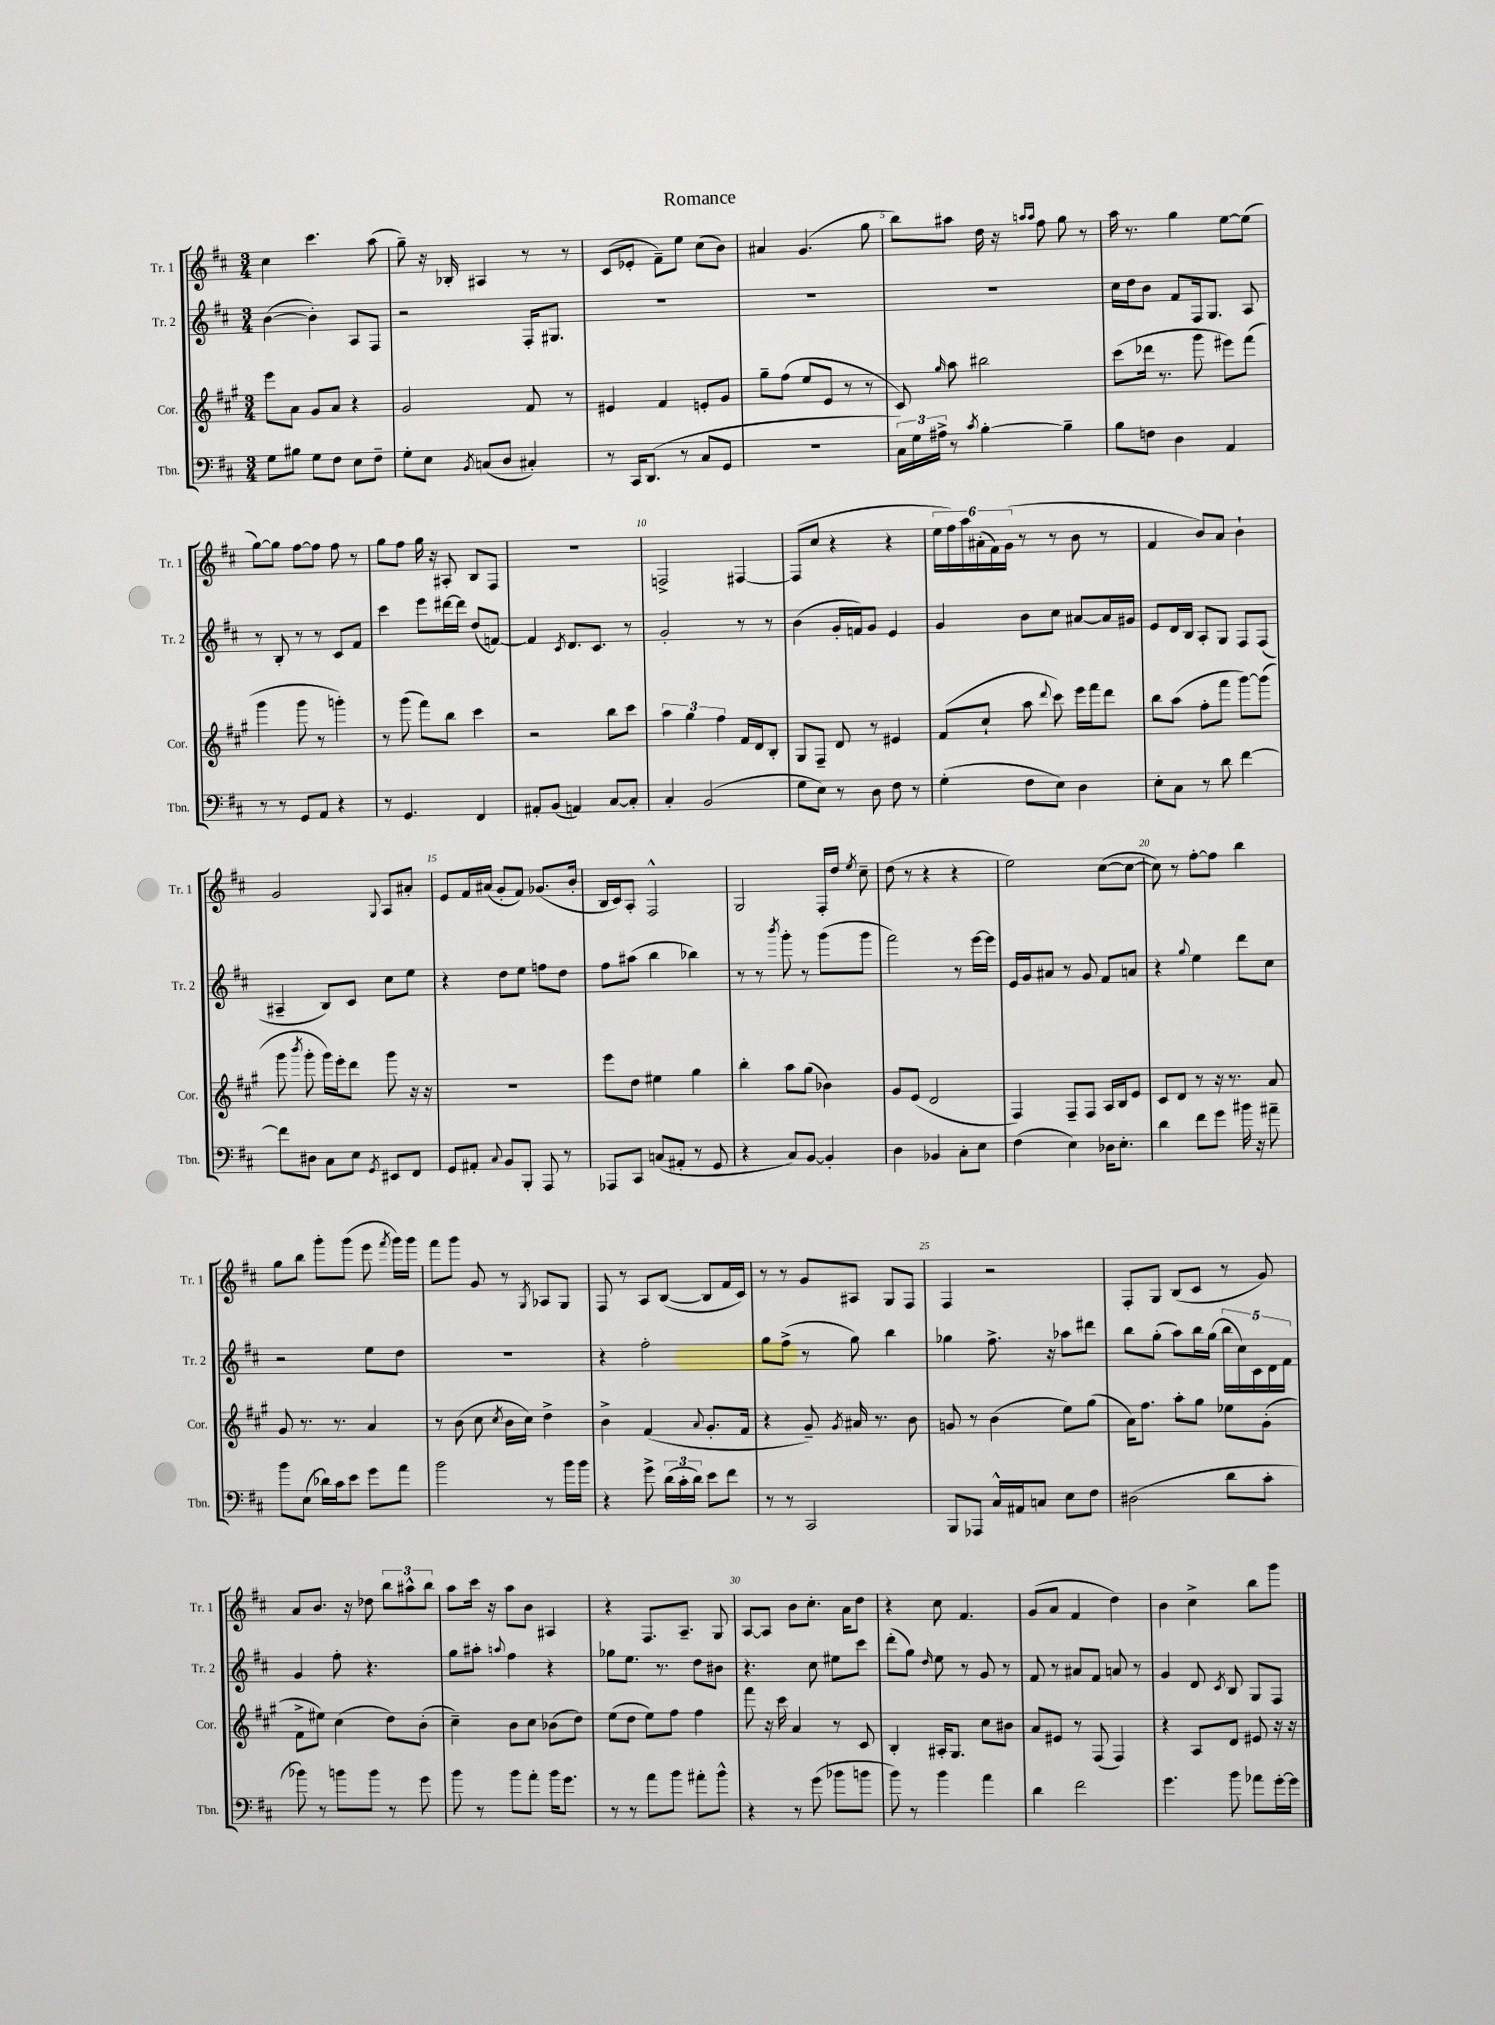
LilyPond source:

\header { title = "Romance" }
<<
\new StaffGroup <<
\new Staff = "s0" \with { instrumentName = "Tr. 1" shortInstrumentName = "Tr. 1" } {
    \clef treble \key d \major \numericTimeSignature \time 3/4
    \autoBeamOff cis''4 cis'''4. a''8( |
    g''8--) r16 bes16-. ais4 r8 r8 |
    cis'8[( ees'8]-. fis'8[--) e''8] cis''8[( b'8]) |
    ais'4 g'4.( g''8 |
    b''8[) ais''8] d''16 r16 \grace { a''16[ a''16] } fis''8 g''8 r8 |
    a''16 r8. g''4 e''8[~ e''8]( |
    g''8[~) g''8] fis''8[~ fis''8] fis''8 r8 |
    g''8[ fis''8] g''16 r16 ais8-. b8[ fis8] |
    R2. |
    f2-> fis4~ |
    fis8[( cis''8] r4 r4 |
    \tuplet 6/4 { e''16[ fis''16) a''16 ais'16-.( fis'16) g'16]( } r8 r8 b'8 r8 |
    fis'4 b'8[) a'8] b'4-! |
    g'2 \appoggiatura { g8 } a8[ ais'8]-. |
    e'8[ fis'16 ais'16]( g'8[-. fis'8]) ges'8.[( b'16]-. |
    b16[ cis'16) a8]-. fis2-^ |
    g2 fis16[-. d''16] \acciaccatura { e''8 } cis''8-- |
    d''8( r8 r4 r4 |
    e''2) cis''8[~( cis''8]~ |
    cis''8) r8 fis''8[~-. fis''8] b''4 |
    g''8[ b''8] g'''8[-. g'''8]( e'''8 \acciaccatura { fis'''8 } g'''16[) g'''16] |
    fis'''8[ g'''8] g'8 r8 \acciaccatura { g8 } aes8[ g8] |
    fis8 r8 a8[ b8]~( b8[ fis'16 cis'16]) |
    r8 r8 g'8[ ais8] g8[ fis8] |
    fis4 r2 |
    fis8[-. g8] b8[( cis'8] r8 g'8) |
    a'8[ b'8.] r16 des''8 \tuplet 3/2 { b''8[ ais''8-^ b''8] } |
    a''8[ cis'''16] r16 a''8[ b'8] ais4 |
    r4 fis8.[ a8.]-- g8 |
    a8[~ a8] b'8[ cis''8.]-. a'16[ d''8] |
    r4 cis''8 fis'4. |
    g'8[( a'8] fis'4 d''4) |
    b'4 cis''4-> b''8[ g'''8] \bar "|." |
}
\new Staff = "s1" \with { instrumentName = "Tr. 2" shortInstrumentName = "Tr. 2" } {
    \clef treble \key d \major \numericTimeSignature \time 3/4
    \autoBeamOff b'4~( b'4-.) a8[ fis8] |
    r2 fis16[-. gis8.] |
    R2. |
    R2. |
    R2. |
    cis''16[ d''16 b'8] fis'8[ fis16 g8.] a8 |
    r8 b8-. r8 r8 cis'8[ fis'8] |
    cis'''4 e'''8[ dis'''16~ dis'''16] d''8[( f'8]~) |
    f'4 \acciaccatura { cis'8 } d'8.[ cis'8.] r8 |
    g'2-. r8 r8 |
    b'4( g'16[-. f'16) g'8] e'4 |
    g'4 b'8[ cis''8] ais'8[~ ais'16 gis'16] |
    e'8[ d'16 b16] a8[-. g8] fis8[ fis8]( |
    ais4-- b8[) cis'8] cis''8[ e''8] |
    r4 d''8[ e''8] f''8[ d''8] |
    fis''8[ ais''8]( b''4 bes''4) |
    r8 r8 \acciaccatura { b'''8 } g'''8-. r8 g'''8[( g'''8] |
    fis'''2) r8 e'''16[~ e'''16] |
    e'16[ g'16 ais'8] r8 g'8 fis'8[ a'8] |
    r4 \appoggiatura { g''8 } e''4 d'''8[ cis''8] |
    r2 e''8[ d''8] |
    R2. |
    r4 fis''2-. |
    g''8[ fis''8]->( r8 g''8) b''4 |
    ges''4 fis''8.-> r16 aes''8[ dis'''8] |
    b''8[ g''8]-.( a''8[) b''16 g''16]( \tuplet 5/4 { b''16[ cis''16) cis'16 d'16 fis'16] } |
    g'4 fis''8-. r4. |
    g''8[ ais''8]-. \appoggiatura { a''8 } fis''4 r4 |
    ges''8[ e''8.] r8. d''8[ bis'8] |
    r4. cis''8 eis''8[ cis'''8] |
    d'''8[-.( g''8]) \grace { d''16 } e''8 r8 g'8 r8 |
    fis'8 r8 ais'8[ fis'8] a'8 r8 |
    g'4 d'8 \acciaccatura { cis'8 } b8 g8[ fis8] \bar "|." |
}
\new Staff = "s2" \with { instrumentName = "Cor." shortInstrumentName = "Cor." } {
    \clef treble \key a \major \numericTimeSignature \time 3/4
    \autoBeamOff e'''8[ a'8] gis'8[ a'8] r4 |
    gis'2 fis'8 r8 |
    eis'4 fis'4 e'8[-. gis'8] |
    gis''8[-- fis''8]( e''8[ e'8] r8 r8 |
    cis'8) \grace { gis''16 } a''8 bis''2 |
    cis'''8[( des'''16] r8. gis'''8 eis'''8[) fis'''8]( |
    gis'''4 gis'''8 r8 g'''4-.) |
    r8 gis'''8( fis'''8[) b''8] cis'''4 |
    r2 b''8[ cis'''8] |
    \tuplet 3/2 { a''4 gis''4 fis''4 } fis'16[ d'16 b8]-. |
    gis8[ fis8]-- d'8 r8 eis'4 |
    fis'8[( cis''8]-! a''8 \appoggiatura { d'''8 } cis'''8) e'''16[ fis'''16 d'''8] |
    b''8[ a''8]( fis''8[-. fis'''8] gis'''8[~) gis'''8]( |
    gis'''8 \acciaccatura { b'''8 } gis'''8-. gis'''16[) e'''16-. d'''8] gis'''8 r16 r16 |
    R2. |
    e'''8[ d''8] eis''4 gis''4 |
    b''4-. a''8[ gis''8]( bes'4) |
    gis'8[ e'8]( d'2 |
    fis4) fis8[-- fis8] a16[ b16 e'8] |
    cis'8[ d'8] r8 r16 r8. a'8 |
    gis'8 r8. r8. a'4 |
    r8 b'8( cis''8 \acciaccatura { cis''8 } b'16[ cis''16]) d''4-> |
    b'4-> fis'4( \appoggiatura { a'8 } gis'8.[-. fis'16] |
    r4 gis'8--) \acciaccatura { gis'8 } ais'16 r8. b'8 |
    g'8 r8 b'4( e''8[) gis''8]( |
    a'16[) fis''8.] a''8[-. gis''8] ees''8[ gis'8]-.( |
    fis'8[-> eis''8]) cis''4( d''8[) b'8]-.( |
    cis''4--) b'8[ cis''8] bes'8[( d''8]) |
    e''8[( d''8] e''8[) fis''8] fis''4 |
    fis'''8 r16 cis'''16 a'4 r8 cis'8 |
    b4-. ais16[-. gis8.] cis''8[ bis'8] |
    a'8[ eis'8] r8 fis8( fis4) |
    r4 a8[ d'8] eis'8 r16 r16 \bar "|." |
}
\new Staff = "s3" \with { instrumentName = "Tbn." shortInstrumentName = "Tbn." } {
    \clef bass \key d \major \numericTimeSignature \time 3/4
    \autoBeamOff g8[ bis8] g8[ fis8] e8[ fis8]-- |
    g8[-. e8] \acciaccatura { b,8 } c8[( d8] cis4-.) |
    r8 cis,16[ d,8.]( r8 cis8[ g,8] |
    R2. |
    \tuplet 3/2 { cis16[) g16 ais16]-> } r8 \acciaccatura { cis'8 } b4~-. b4-- |
    b8[ f8] d4 a,4 |
    r8 r8 g,8[ a,8] r4 |
    r8 g,4. fis,4 |
    ais,8[-. b,8]( a,4) cis8[~ cis8]-. |
    cis4-. b,2( |
    g8[ e8]) r8 d8 fis8 r8 |
    g4-.( fis8[ e8]) d4 |
    e8[-. cis8] r8 d'8 fis'4~ |
    fis'8[ dis8] cis8[ e8] \acciaccatura { g,8 } eis,8[ fis,8] |
    g,8[ ais,8]-. \appoggiatura { cis8 } b,8[ b,,8]-. a,,8 r8 |
    aes,,8[ cis,8] c8[( ais,8]-. r8 g,8 |
    r4 cis8[) b,8]~ b,4-. |
    d4 bes,4 cis8[-. e8] |
    fis4( e4) des16[ e8.]-. |
    d'4 fis'8[ g'8] bis'16 r16 ais'8-- |
    b'8[ e8]( des'16[) cis'16 e'8] g'8[ a'8] |
    b'2 r8 b'16[ b'16] |
    r4 g'8-> \tuplet 3/2 { d'16[( cis'16-. d'16]) } e'8[ fis'8] |
    r8 r8 cis,2 |
    b,,8[ aes,,8] cis16[-^ ais,16 c8] e8[ fis8] |
    dis2( d'8[ cis'8]-. |
    bes'8) r8 b'8[ b'8] r8 g'8 |
    b'8 r8 b'8[ a'8]-. b'16[ g'8.] |
    r8 r8 a'8[ b'8] ais'8[-. b'8]-^ |
    r4 r8 g'8( bes'8[ b'8] |
    b'8) r8 b'4 a'4 |
    d'4 fis'2 |
    g'4. b'8 aes'8[ g'16~-. g'16] \bar "|." |
}
>>
>>
\layout { \context { \Score \override BarNumber.break-visibility = ##(#f #t #t) barNumberVisibility = #(every-nth-bar-number-visible 5) } }
